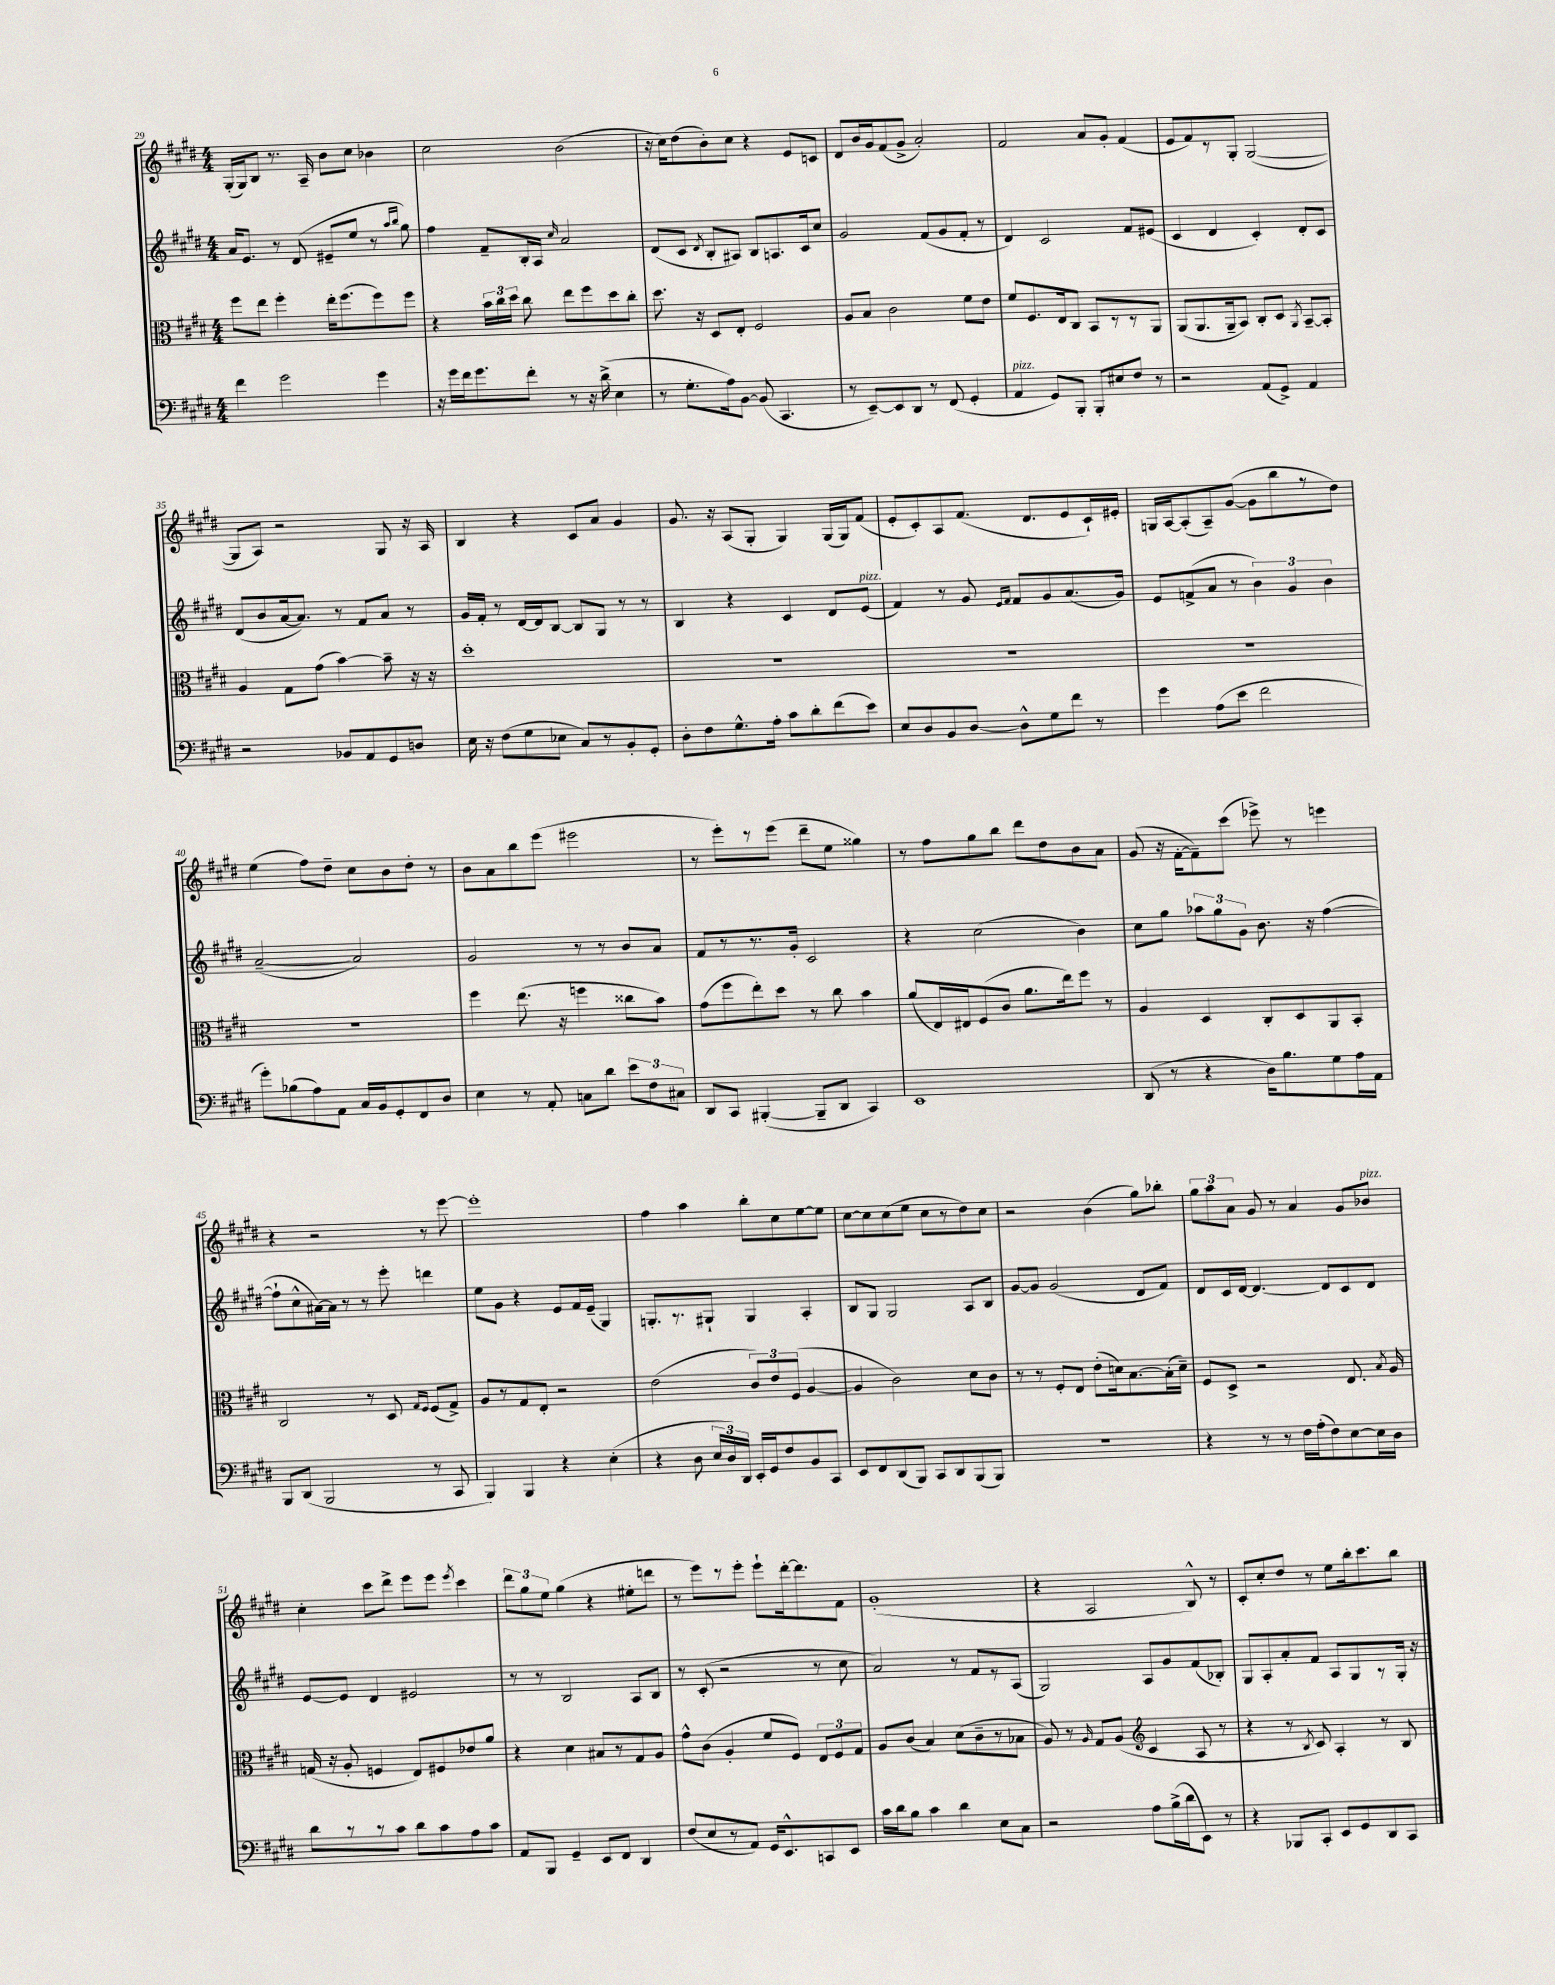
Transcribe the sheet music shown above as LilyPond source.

<<
\new StaffGroup <<
\new Staff = "s0" {
    \clef treble \key e \major \numericTimeSignature \time 4/4
    \autoBeamOff gis16[-.( gis16) b8] r8. a16-- b'8[ cis''8] bes'4 |
    cis''2 b'2( |
    r16 cis''16[) dis''8( b'8-.) cis''8] r4 e'8[ c'8] |
    dis'8[ b'16 gis'16 fis'8( gis'8]-> a'2-.) |
    fis'2 a'8[ gis'8]-. fis'4( |
    e'8[ fis'8) r8 gis8]-. gis2~( |
    gis8[ a8]) r2 gis8 r16 a16 |
    b4 r4 cis'8[ a'8] gis'4 |
    gis'8. r16 a8[( gis8]-. gis4) gis16[( gis16) fis'8]( |
    e'8[-. cis'8-.) a8 fis'8.]( dis'8.[ e'8 cis'16-!) eis'16]-. |
    g16[ a16~ a8-.( a8--) gis'8]~( gis'8[ b''8 r8 dis''8]) |
    e''4( fis''8[) dis''8]-- cis''8[ b'8 dis''8]-. r8 |
    b'8[ a'8 b''8 e'''8]( eis'''2 |
    r8 e'''8[-.) r8 e'''8]( dis'''8[-- e''8] gisis''4) |
    r8 fis''8[ gis''8 b''8] dis'''8[ dis''8 b'8 a'8] |
    gis'8( r16 fis'16[~-. fis'8--) cis'''8]( ees'''8->) r8 e'''4 |
    r4 r2 r8 e'''8~ |
    e'''1-. |
    fis''4 a''4 b''8[-. cis''8 e''8~ e''8] |
    cis''8[~ cis''8 cis''8( e''8] cis''8[ r8 dis''8) cis''8] |
    r2 b'4( gis''8[) bes''8]-. |
    \tuplet 3/2 { gis''8[ a''8 a'8] } gis'8 r8 a'4 gis'8[ bes'8]^\markup { \italic "pizz." } |
    cis''4-. cis'''8[ dis'''8]-> e'''8[ e'''8] \acciaccatura { e'''8 } cis'''4 |
    \tuplet 3/2 { dis'''8[ gis''8 e''8] } gis''4( r4 eis''8[-. d'''8] |
    r8 e'''8[) r8 e'''8]-. e'''8[-! dis'''16~-. dis'''8. fis'8] |
    gis'1-.( |
    r4 a2 b8-^) r8 |
    cis'8[-. cis''8-. dis''8] r8 e''8[ b''16-. cis'''8. b''8] \bar "|." |
}
\new Staff = "s1" {
    \clef treble \key e \major \numericTimeSignature \time 4/4
    \autoBeamOff a'16[ e'8.] r8 dis'8( eis'8[-- e''8] r8 \grace { a''16[ b''16] } gis''8) |
    fis''4 fis'8[-- b16-. a16] \grace { cis''16 } a'2 |
    dis'8[( cis'8] \acciaccatura { dis'8 } b8[-. ais8]) b8[ a8. cis'16 cis''8] |
    gis'2 fis'8[( gis'8 fis'8]-. r8 |
    dis'4) cis'2 fis'8[ eis'8]( |
    cis'4 dis'4 cis'4-.) dis'8[-. cis'8] |
    dis'8[( b'8 a'16~ a'8.]) r8 fis'8[ a'8] r8 |
    gis'16[ fis'16]-. r8 dis'16[~ dis'16 b8]~ b8[ gis8] r8 r8 |
    b4 r4 cis'4 dis'8[ e'8]^\markup { \italic "pizz." }( |
    fis'4) r8 gis'8 \grace { e'16[ fis'16] } fis'8[ gis'8 a'8.( gis'16]) |
    e'8[ f'8->( a'8] r8 \tuplet 3/2 { b'4) gis'4 b'4 } |
    a'2~--( a'2) |
    gis'2 r8 r8 b'8[ a'8] |
    fis'8[ r8 r8. gis'16]-. cis'2 |
    r4 cis''2( b'4) |
    cis''8[ gis''8] \tuplet 3/2 { aes''8[ gis''8 gis'8] } b'8. r16 fis''4~( |
    fis''8[-! cis''8-^ ais'16~) ais'16] r8 r8 e'''8-. d'''4 |
    e''8[ gis'8] r4 e'8[ fis'16 e'16]--( gis4) |
    g8.[-. r8. gis8]-! gis4 a4-. |
    b8[ gis8] gis2 a8[ b8] |
    gis'8[~ gis'8] gis'2( dis'8[ fis'8]) |
    dis'8[ cis'16 dis'16]~ dis'4.~ dis'8[ cis'8 dis'8] |
    e'8[~ e'8] dis'4 eis'2 |
    r8 r8 b2 a8[ b8] |
    r8 cis'8-.( r2 r8 cis''8 |
    a'2) r8 fis'8[ r8 a8]( |
    gis2) a8[ gis'8 fis'8( bes8]-.) |
    gis8[ a8-. a'8-. fis'8] a8[ gis8 r8 gis16]-. r16 \bar "|." |
}
\new Staff = "s2" {
    \clef alto \key e \major \numericTimeSignature \time 4/4
    \autoBeamOff fis''8[ e''8] fis''4-. e''16[-. fis''8.( fis''8) fis''8] |
    r4 \tuplet 3/2 { b'16[ cis''16 dis''16] } cis''8 e''8[ fis''8 dis''8 cis''8]-. |
    dis''8. r16 dis8[ e8]-. fis2 |
    a8[ b8] cis'2 fis'8[ e'8] |
    fis'8[ fis8. e16 cis8] b,8[ r8 r8 a,8] |
    a,8[( a,8. a,16-- b,8]) cis8[-. dis8] \acciaccatura { a,8 } b,8[~-- b,8]-. |
    a4 gis8[ gis'8]( b'4~) b'8-- r16 r16 |
    dis''1-. |
    R1 |
    R1 |
    R1 |
    R1 |
    fis''4 e''8.( r16 f''4 cisis''8[ b'8]) |
    gis'8[( fis''8 e''8-.) dis''8] r8 cis''8 b'4 |
    a'8[( e16) eis16 fis8( cis'8] a'8.[ e''16) fis''8] r8 |
    a4 dis4 cis8[-. dis8 a,8 b,8]-. |
    cis2 r8 dis8 \grace { gis16[ fis16] } fis8[( gis8]->) |
    a8[ r8 gis8 e8]-. r2 |
    e'2( \tuplet 3/2 { cis'8[) e'8 fis8]( } a4~ |
    a4 cis'2) dis'8[ cis'8] |
    r8 r8 fis8[-. e8] e'8[-.( d'16) b8.~ b16-.( d'16]--) |
    fis8[ dis8]-> r2 e8. \acciaccatura { b8 } a16 |
    g16( r16 a8-. f4 e8[) fis8 ees'8 a'8] |
    r4 dis'4 bis8[ r8 gis8 a8] |
    gis'8[-^ cis'8]( a4-. fis'8[ fis8]) \tuplet 3/2 { e8[ fis8 gis8] } |
    a8[ cis'8]( b4) dis'8[( cis'8-- r8 bes8] |
    a8) r8 \grace { a16 } gis8[ a8]( \clef treble cis'4 a8 r8 |
    r4 r8 \acciaccatura { b8 } cis'8) a4-. r8 b8 \bar "|." |
}
\new Staff = "s3" {
    \clef bass \key e \major \numericTimeSignature \time 4/4
    \autoBeamOff fis'4 gis'2 gis'4 |
    r16 gis'16[ fis'16 gis'8. fis'8]-. r8 r16 dis'16->( e4 |
    r8 gis8.[-. a16) b,8]~ b,8( cis,4. |
    r8 e,8[~--) e,8 dis,8] r8 fis,8( gis,4-. |
    a,4^\markup { \italic "pizz." } gis,8[) b,,8]-. b,,8[-. eis8 fis8] r8 |
    r2 a,8[( gis,8]->) a,4 |
    r2 bes,8[ a,8 gis,8 d8] |
    e16 r16 fis8[( gis8 ees8] cis8[) r8 b,8-. gis,8]-. |
    dis8[-. fis8 gis8.-^ a16]-. cis'8[ dis'8-. fis'8( e'8]) |
    e8[ dis8 b,8 dis8]~ dis8[-^ gis8 fis'8] r8 |
    gis'4 a8[( e'8] fis'2 |
    gis'8[-.) bes8( a8) a,8] cis16[ b,16 gis,8-. fis,8 dis8] |
    e4 r8 a,8-. c8[ dis'8] \tuplet 3/2 { e'8[ fis8 cis8] } |
    dis,8[ cis,8] bis,,4~-.( bis,,8[-- dis,8] cis,4) |
    e,1 |
    dis,8( r8 r4 dis16[) b8. gis8 a16 a,16] |
    b,,8[ dis,8]( b,,2 r8 cis,8 |
    b,,4) b,,4 r4 e4-.( |
    r4 dis8 \tuplet 3/2 { e16[ dis16) dis,16] } e,16[-. gis,16 fis8 b,8 cis,8] |
    e,8[ fis,8 dis,8( b,,8]) cis,8[ dis,8 b,,8( b,,8]) |
    R1 |
    r4 r8 r8 fis16[ a16-.( fis8) e8~ e16 dis16] |
    dis'8[ r8 r8 cis'8] dis'8[ cis'8 a8 cis'8] |
    a,8[ b,,8] gis,4-- e,8[ fis,8] dis,4 |
    fis8[( e8 r8 a,8]) gis,16[ e,8.-^ c,8 e,8] |
    cis'16[ dis'16 b8] cis'4 dis'4 e8[ cis8] |
    r2 a8[ b16->( dis'16 e,8]) r8 |
    r4 bes,,8[ cis,8]-. e,8[ gis,8 dis,8 cis,8] \bar "|." |
}
>>
>>
\layout { \context { \Score currentBarNumber = #29 } }
